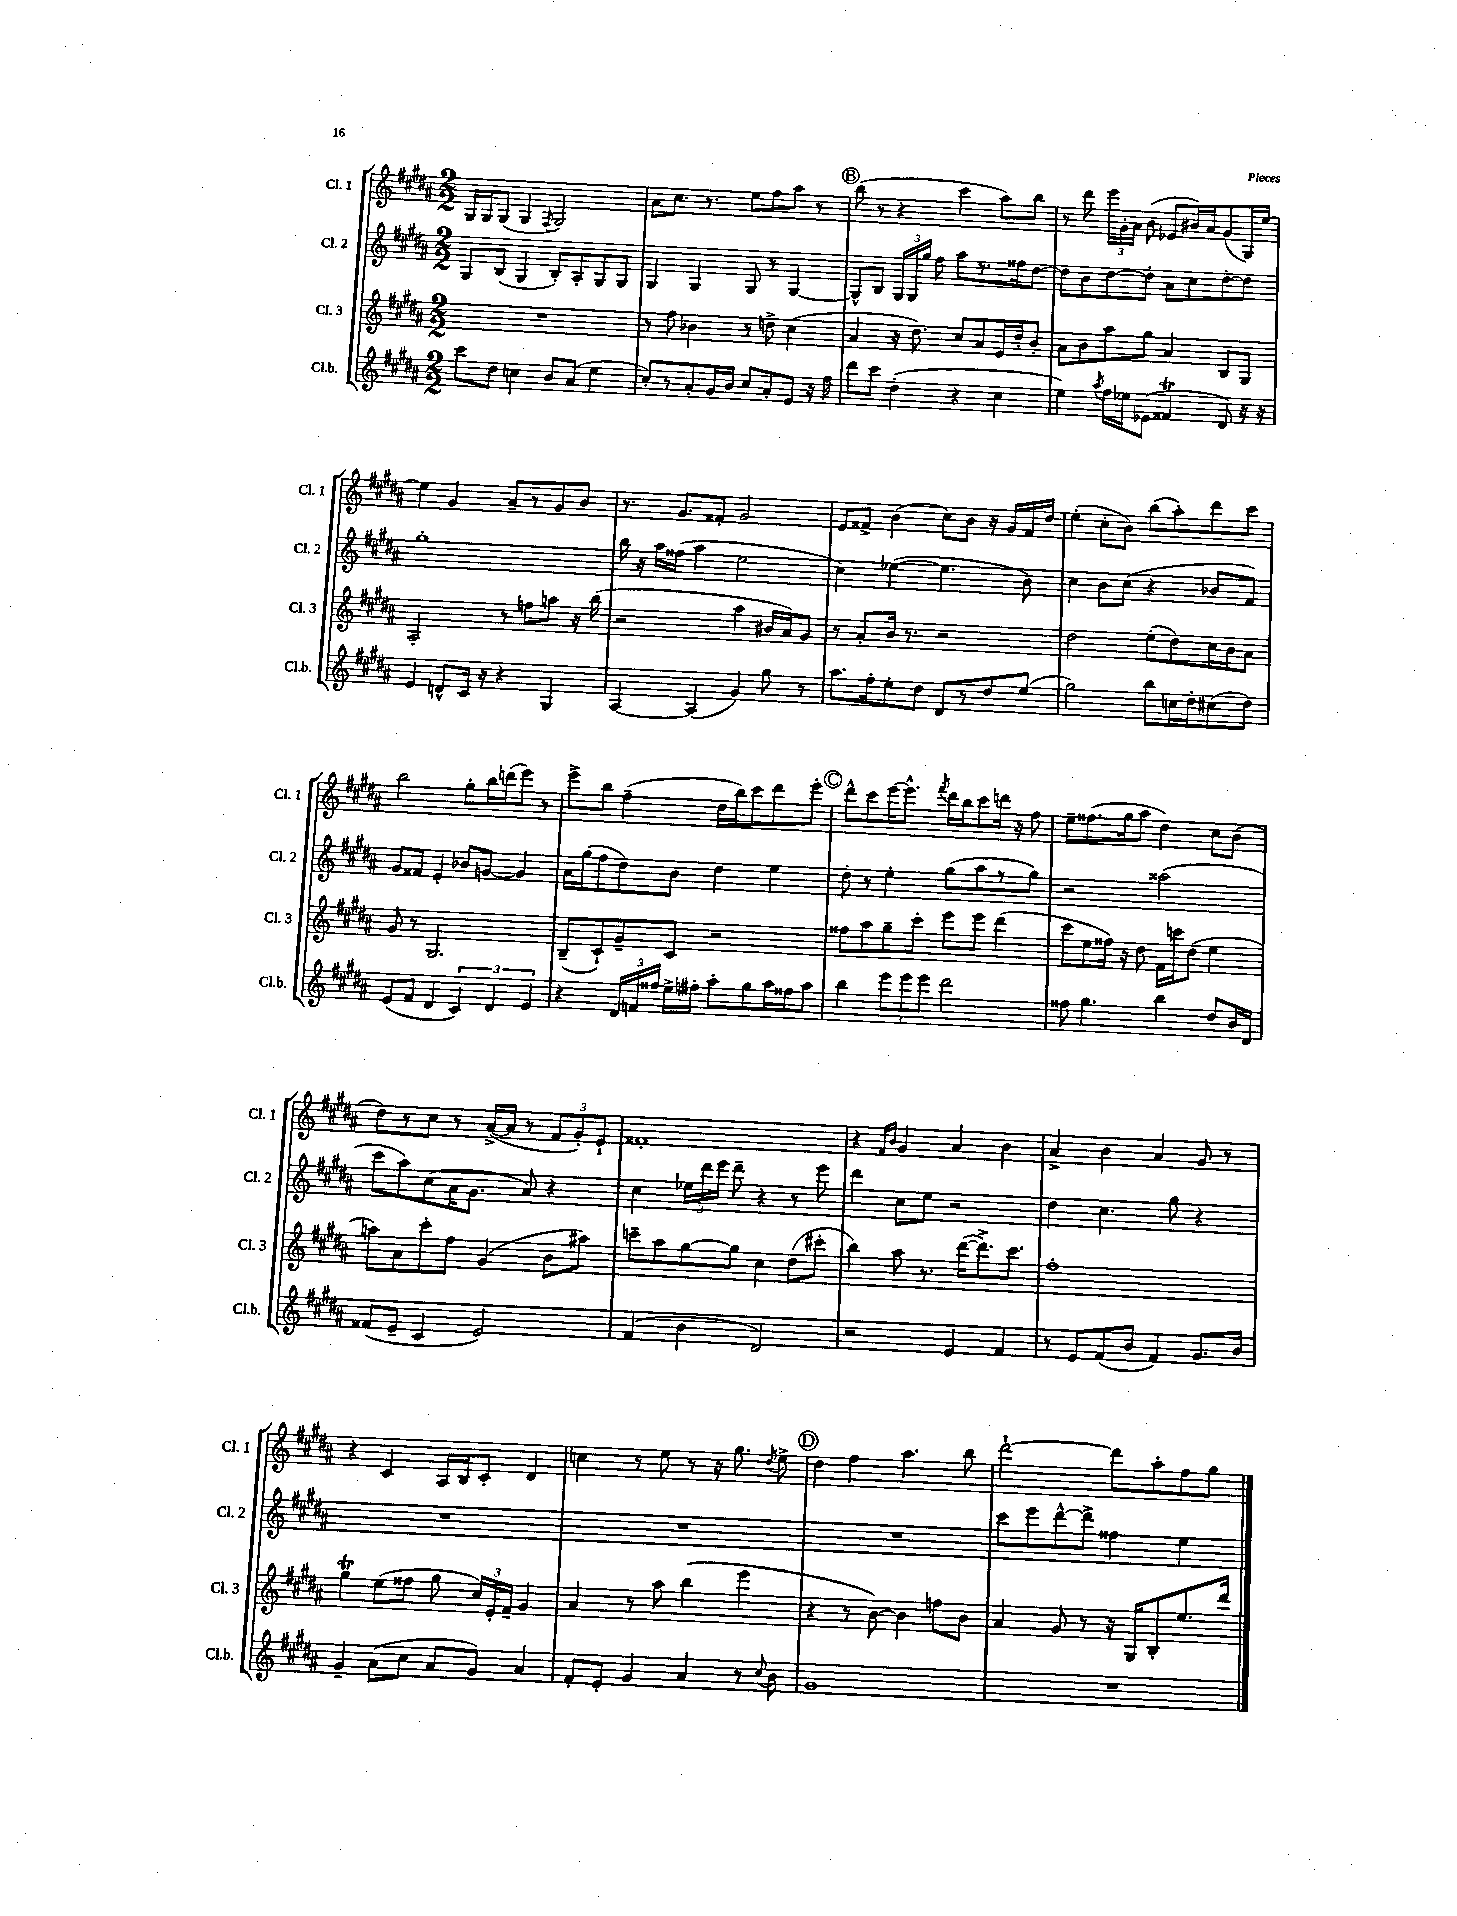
<<
\new StaffGroup <<
\new Staff = "s0" \with { instrumentName = "Cl. 1" shortInstrumentName = "Cl. 1" } {
    \clef treble \key b \major \numericTimeSignature \time 2/2
    \autoBeamOff gis16[ gis16 gis8]( gis4 \acciaccatura { fis8 } gis2) |
    ais'8[ cis''8.] r8. e''8[ fis''8 ais''8] r8 |
    \mark \markup { \circle "B" } b''8( r8 r4 cis'''4 ais''8[) b''8] |
    r8 dis'''8 \tuplet 3/2 { e'''16[ gis'16-. ais'16] } b'8( ees'8[ bis'16) ais'16 gis'8( gis16) e''16]~ |
    e''4 gis'4 ais'8[-- r8 gis'8 b'8] |
    r8. gis'8.[ fisis'8]-. gis'2 |
    e'8[ fisis'8]-> b'4( cis''8[) b'8] r16 gis'16[ fisis'16 dis''16] |
    e''4-.( cis''8[-. b'8]) b''8[( ais''8-.) dis'''8 cis'''8] |
    b''2 gis''8[-. b''16 d'''16( e'''8]) r8 |
    e'''8[-> b''8] fis''4--( dis''16[ b''16) cis'''8 dis'''8 e'''8]-. |
    \mark \markup { \circle "C" } dis'''8[-^ cis'''8 e'''16~ e'''8.]-^ \acciaccatura { fis'''8 } dis'''16[ b''16 cis'''8 d'''16] r16 fis''8 |
    e''8[-- fisis''8.( gis''16 ais''8] dis''4) cis''8[ b'8]( |
    dis''8[) r8 cis''8] r8 ais'16[~->( ais'16] r8 \tuplet 3/2 { fis'8[ gis'8-.) e'8]-! } |
    fisis'1-. |
    r4 \grace { fis'16[ b'16] } gis'4 ais'4 b'4 |
    ais'4-> b'4 ais'4 gis'8 r8 |
    r4 cis'4 ais16[ b16 cis'8]-. dis'4 |
    c''4 r8 e''8 r8 r16 gis''8. \acciaccatura { dis''8 } e''8-> |
    \mark \markup { \circle "D" } dis''4 fis''4 ais''4. b''8 |
    dis'''2~-! dis'''8[ ais''8-. fis''8 gis''8] \bar "|." |
}
\new Staff = "s1" \with { instrumentName = "Cl. 2" shortInstrumentName = "Cl. 2" } {
    \clef treble \key b \major \numericTimeSignature \time 2/2
    \autoBeamOff gis8[ b8]( gis4 b8[-.) ais8-. gis8 gis8] |
    gis4 gis4 gis8 r8 gis4~ |
    \mark \markup { \circle "B" } gis8[-^ b8] \tuplet 3/2 { gis16[ gis16 gis''16] } fis''8 ais''8[ r8. fisis''16 dis''8]~ |
    dis''8[ b'8 dis''8~ dis''8]-. ais'8[ cis''8 dis''8~-. dis''8] |
    gis''1-. |
    b''16 r16 ais''16[ fisis''16]( ais''4 e''2 |
    cis''4) ees''4~( ees''4. b'8) |
    cis''4 b'8[ cis''8]( r4 bes'8[ fis'8]) |
    gis'8[ fisis'8] e'4-. bes'8[ g'8]~ g'4 |
    ais'16[ gis''16( fis''8 dis''8) b'8] dis''4 e''4 |
    \mark \markup { \circle "C" } dis''8-. r8 e''4-. gis''8[( ais''8 r8 gis''8]) |
    r2 aisis''2( |
    cis'''8[ ais''8) cis''8( ais'16 gis'8.] ais'8) r4 |
    cis''4 \tuplet 3/2 { ees''16[ dis'''16 e'''16] } dis'''8-- r4 r8 e'''8 |
    dis'''4 cis''8[ e''8] r2 |
    dis''4 cis''4. gis''8 r4 |
    R1 |
    R1 |
    \mark \markup { \circle "D" } R1 |
    cis'''8[ e'''8 dis'''8~-^ dis'''8]-> fisis''4 e''4 \bar "|." |
}
\new Staff = "s2" \with { instrumentName = "Cl. 3" shortInstrumentName = "Cl. 3" } {
    \clef treble \key b \major \numericTimeSignature \time 2/2
    \autoBeamOff R1 |
    r8 fis''8 bes'4 r8 d''8-> cis''4( |
    \mark \markup { \circle "B" } ais'4 r16 dis''8.) cis''8[ ais'8 e'16 dis''16-. b'8]-. |
    ais'8[ b'8 ais''8 gis''8] ais'4 b8[ gis8] |
    ais2-. r8 f''8[ a''8] r16 b''16( |
    r2 ais''4 bis'16[ ais'16) gis'8] |
    r8 ais'8[-. b'16] r8. r2 |
    dis''2 e''8[-.( dis''8) cis''16 b'16 ais'8] |
    gis'8 r8 gis2. |
    b8[--( cis'8-!) gis'8-- cis'8] r2 |
    \mark \markup { \circle "C" } fisis''8[ ais''8 gis''8-- cis'''8]-. e'''8[ e'''8] dis'''4( |
    cis'''8[ e''8 fisis''16]) r16 dis''8 fis'16[ c'''16 dis''8]( e''4 |
    a''8[) ais'8 cis'''8-. fis''8] gis'4( b'8[ ais''8]) |
    c'''8[-- ais''8 gis''8~ gis''8] cis''4 dis''8[( cis'''8]-. |
    b''4) ais''8 r8. dis'''16[~( dis'''8.->) cis'''8.] |
    fis''1-. |
    gis''4\trill e''8[( fisis''8] gis''8 \tuplet 3/2 { cis''16[) e'16-. fis'16]-- } gis'4 |
    ais'4 r8 ais''8 b''4( e'''4 |
    \mark \markup { \circle "D" } r4 r8 b'8~) b'4 f''8[ b'8] |
    ais'4 gis'8 r8 r16 gis16[ b8-. e''8. dis'''16] \bar "|." |
}
\new Staff = "s3" \with { instrumentName = "Cl.b." shortInstrumentName = "Cl.b." } {
    \clef treble \key b \major \numericTimeSignature \time 2/2
    \autoBeamOff cis'''8[ dis''8] c''4 b'8[ ais'8]( e''4 |
    cis''8[-.) r8 ais'8-. gis'16 b'16] cis''8[ ais'8-. e'8] r16 fis''16 |
    \mark \markup { \circle "B" } dis'''8[ cis'''8] dis''4-.( r4 cis''4 |
    e''4) \acciaccatura { ais''8 } fis''16[ ees''16 ees'8]( fisis'4\trill dis'8) r16 r16 |
    e'4 d'8[-^ cis'16] r16 r4 gis4 |
    ais4~ ais4( gis'4) gis''8 r8 |
    ais''8.[ fis''16-. e''8-. dis''8] dis'8[ r8 dis''8 e''8]( |
    gis''2) b''8[ c''16 dis''16-. cis''8( dis''8]) |
    e'8[( fis'8] dis'4 \tuplet 3/2 { cis'4) dis'4 e'4 } |
    r4 \tuplet 3/2 { dis'16[ f'16 fisis''16] } e''16[-> fis''16]-. ais''8[-. gis''8 ais''16 fisis''16 ais''8] |
    \mark \markup { \circle "C" } b''4 \tuplet 3/2 { e'''8[ e'''8 e'''8] } dis'''2 |
    fisis''8 gis''4. b''4 dis''8[ b'16 dis'16] |
    fisis'8[( e'8]-- cis'4 e'2) |
    fis'4( b'4 dis'2) |
    r2 e'4 fis'4 |
    r8 e'8[ fis'8( b'8] fis'4) gis'8.[ b'16] |
    gis'4-- ais'8[( cis''8] ais'8[ gis'8]) ais'4 |
    fis'8[-. e'8]-. gis'4 ais'4 r8 \appoggiatura { cis''8 } b'8 |
    \mark \markup { \circle "D" } gis'1 |
    R1 \bar "|." |
}
>>
>>
\layout { \context { \Score \remove "Bar_number_engraver" } }
